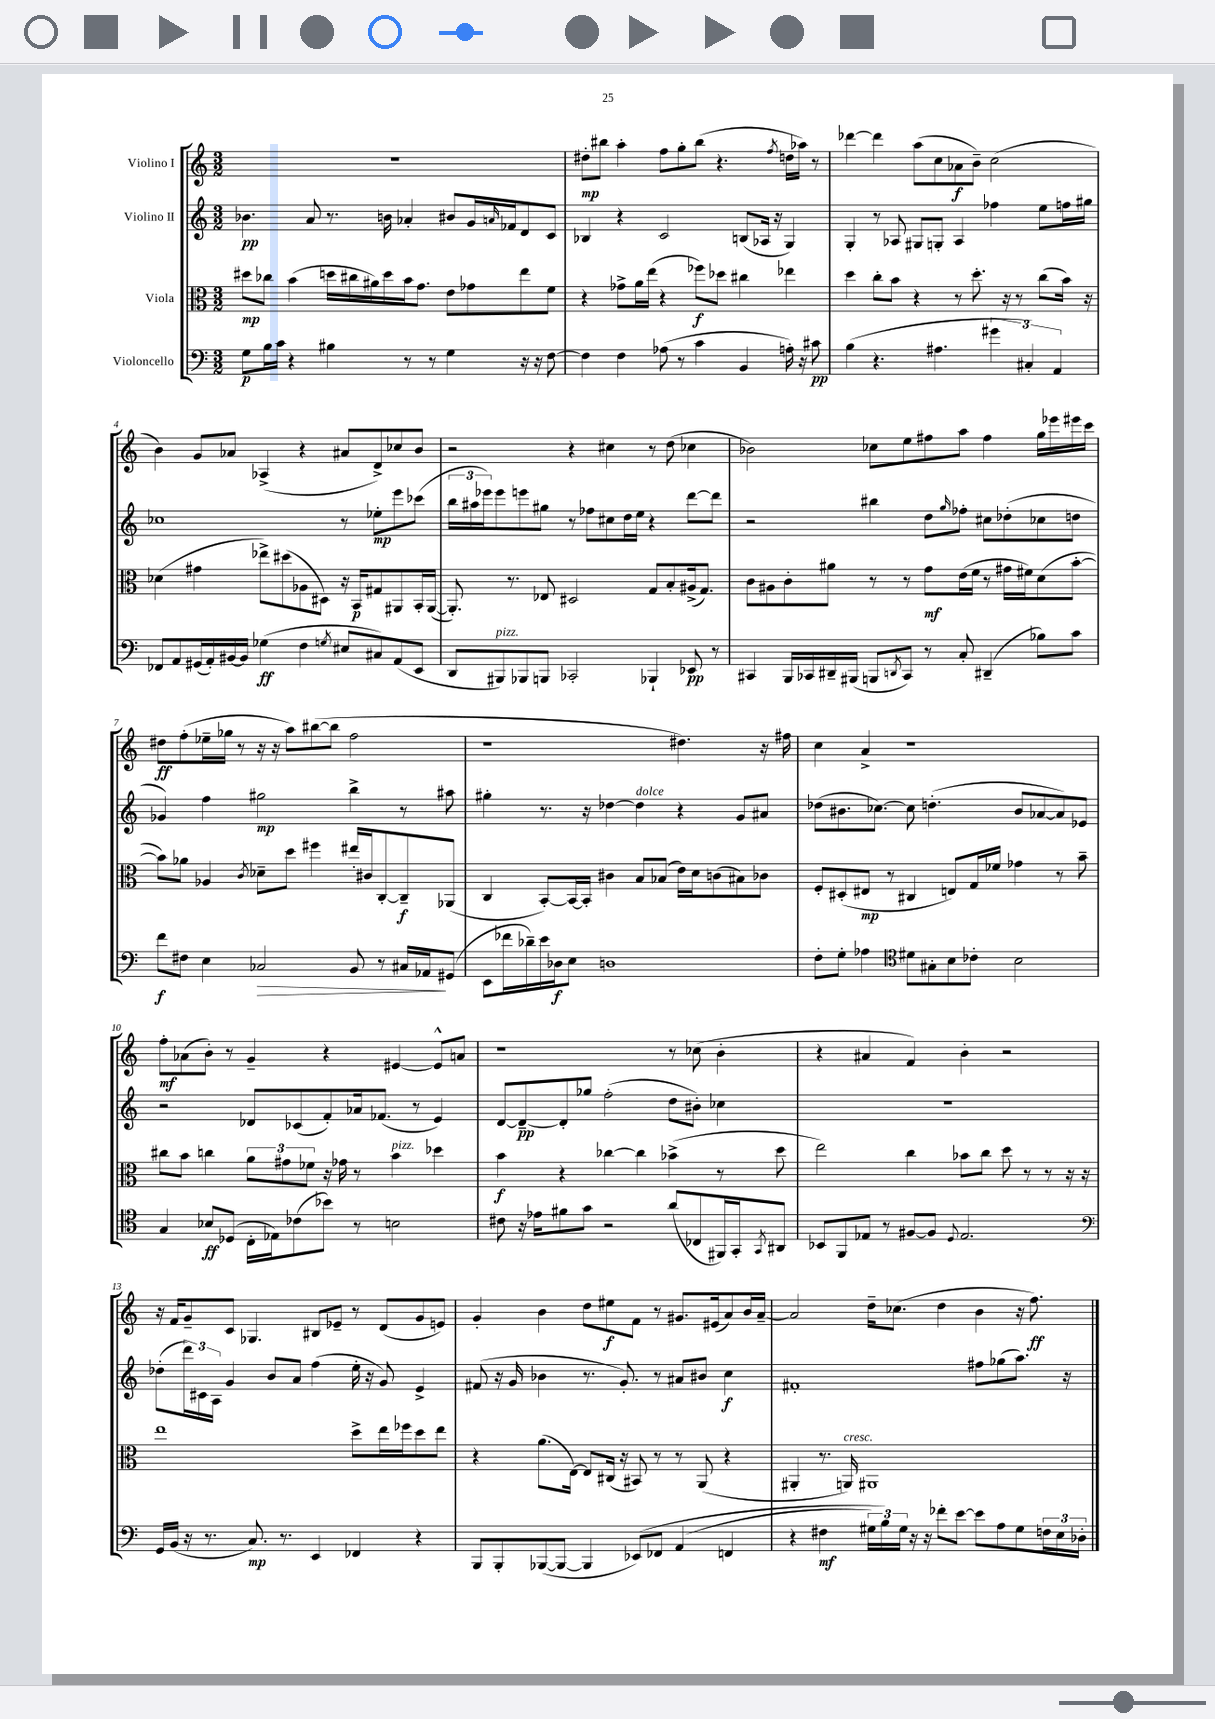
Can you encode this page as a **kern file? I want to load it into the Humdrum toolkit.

**kern	**kern	**kern	**kern
*staff4	*staff3	*staff2	*staff1
*clefF4	*clefC3	*clefG2	*clefG2
*k[]	*k[]	*k[]	*k[]
*M3/2	*M3/2	*M3/2	*M3/2
8G	8dd#	4.b-	1.r
16B	8cc-	.	.
16c	.	.	.
4r	(4b	.	.
.	.	8a	.
4B#	16dd	8.r	.
.	16cc#	.	.
.	16a#)	.	.
.	16dd	16b	.
8r	16b	4a-'	.
.	8.g	.	.
8r	.	.	.
4G	8e	8b#	.
.	8g-	16g	.
.	.	16qqa	.
.	.	16f-	.
16r	8ee	8d	.
16r	.	.	.
[8F	8f	8c	.
=	=	=	=
4F]	4r	4B-	8dd#'
.	.	.	8bb#
4F	8g-^	4r	4aa'
.	16a	.	.
.	(16ee	.	.
(8A-	4r	2c	8ff
8r	.	.	8gg'
4c	8ff-)	.	(8bb#
.	8dd-	.	4.r
4BB	4cc#	(8B	.
.	.	16A-	.
.	.	16r	.
.	.	.	8qff
16A')	4ee-	4G)	16dd
16r	.	.	16aa-)
8c#	.	.	8r
=	=	=	=
(4B	4dd	4G'	[4ddd-
4.r	8cc'	8r	4ddd-]
.	8b	8A-	.
.	4r	8G#	(8aa
4.A#	.	8G'	8cc
.	8r	4A-	8a-
.	8.dd'	.	8b~)
6g#	.	4ff-	(2cc
.	16r	.	.
.	8r	.	.
6C#')	.	.	.
.	(8cc	8ee	.
6AA	.	.	.
.	16b)	16ff	.
.	16r	16gg#	.
=	=	=	=
8FF-	(4d-	1cc-	4b)
8AA	.	.	.
(16GG#	4g#	.	8g
16AA')	.	.	.
[16BB#	.	.	8a-
16BB#]	.	.	.
(4G-	8ee-^)	.	(4A-^
.	(8dd#	.	.
4F	8A-	.	4r
.	8D#)	.	.
8qG	.	.	.
8E#	16r	8r	8a#
.	16BB	.	.
8C#)	8G#	8ee-'	8d^)
(8AA	8AA#	8eee	8cc-
8EE	16BB'	(8ccc-	8b
.	([16AA#	.	.
=	=	=	=
8DD	8.AA#'])	24bb	2r
.	.	24aa#	.
.	.	24eee-)	.
8BBB#)	.	8eee-	.
.	8.r	.	.
8BBB-	.	8eee	.
8BBB	8E-	8gg#	.
2CC-'	2D#	8r	4r
.	.	8ff-	.
.	.	8cc#	4cc#
.	.	16dd	.
.	.	16ee	.
4BBB-`	8G	4r	8r
.	8B'	.	(8dd
8EE-	(16A#^	[8ddd	4cc-
.	8.G)	.	.
8r	.	8ddd]	.
=	=	=	=
4CC#	8c	2r	2b-)
.	8A#	.	.
16BBB	8c'	.	.
16CC-	.	.	.
16DD#~	8a#	.	.
(16BBB#	.	.	.
8BBB	8r	4bb#	8cc-
8qDD	.	.	.
8CC-)	8r	.	8ee
8r	8g	8dd	8ff#
.	.	16qqgg	.
8C'	(16e	8ff-'	8aa
.	16f	.	.
(4DD#~	8r	8cc#	4ff#
.	16g#	(8dd-'	.
.	16f#)	.	.
8B-)	(8d	8cc-	16gg
.	.	.	16eee-
8c	[8b'	8dd	16eee#
.	.	.	16ccc
=	=	=	=
8f	8b])	4g-)	8dd#
8F#	8a-	.	(8ff'
4E	4A-	4ff	16ee-~
.	.	.	16gg-
.	.	.	8r
.	8qc	.	.
2C-	8d-~	2gg#	16r
.	.	.	16r
.	8dd	.	8aa)
.	4ff#	.	([8bb#
.	.	.	8bb#]
8BB	16ee#'	4bb^	2ff
.	16c#	.	.
8r	[8C'	.	.
16C#	8C~]	8r	.
16AA-	.	.	.
(8GG#	(8AA-	8aa#	.
=	=	=	=
8EE	4C	4gg#'	1r
16f-	.	.	.
16d-~)	.	.	.
16e	[8BB')	8.r	.
16D-	.	.	.
8E	16BB_	.	.
.	16BB']	16r	.
1D	4c#	[4dd-	.
.	8B	4dd-]	.
.	(8B-	.	.
.	16e)	4r	4.dd#)
.	16d	.	.
.	(8c	.	.
.	8B#)	8g	.
.	8c-	8a#	16r
.	.	.	16ff#
=	=	=	=
8F'	8F'	(8dd-	4cc
8G'	(8D#'	8.b#	.
4A-	8E#	.	4a^
.	.	[8.cc-)	.
.	8r	.	.
*clefC4	*	*	*
8d#	4C#	8cc-]	1r
8G#'	.	(4.dd'	.
8B	8E)	.	.
8c-'	16G	.	.
.	16f-	.	.
2B	4g-	8b#	.
.	.	[8a-	.
.	8r	8a-])	.
.	8b~	8e-	.
=	=	=	=
4G	8cc#	2r	8ff'
.	8b	.	(8a-
8B-	4cc	.	8b')
(8D-	.	.	8r
16C'	12a	8d-	4g~
16E-)	.	.	.
.	12g#	.	.
(8c-	.	(8c-	.
.	12f-	.	.
8b-)	16r	8f')	4r
.	16g-	.	.
8r	8r	16a-	.
.	.	(8.f-	.
2B	4b	.	[4e#
.	.	8r	.
.	4dd-	4e)	8e#^^]
.	.	.	8a
=	=	=	=
8c#	4b	[8d	1r
16r	.	8d~_	.
16e-	.	.	.
8f#	4r	8d']	.
8g	.	8gg-	.
2r	[4cc-	(2ff'	.
.	4cc-]	.	.
(8a	(4b-^	8dd	8r
8C-	.	8b#')	(8cc-
16FF#)	8r	4cc-	4b'
16GG'	.	.	.
8qGG	.	.	.
8AA#	8dd	.	.
=	=	=	=
8BB-	2ee)	1.r	4r
8FF	.	.	.
8E-	.	.	4a#
8r	.	.	.
[8F#	4cc	.	4f)
8F#]	.	.	.
8qqD	.	.	.
2.E-	8b-	.	4b'
.	8cc	.	.
.	8dd	.	2r
.	8r	.	.
.	8r	.	.
.	16r	.	.
.	16r	.	.
=	=	=	=
*clefF4	*	*	*
16GG	1ee	(8dd-'	16r
(16BB	.	.	16f
16r	.	24ddd)	8g~
.	.	24c#	.
8.r	.	.	.
.	.	24A	.
.	.	4g	8c
8.C)	.	.	4.G-
.	.	8b	.
8.r	.	.	.
.	.	8a	.
4EE	.	(4ff	8B#
.	.	.	8e-~
4FF-	8dd^	16ee'	8r
.	.	16r	.
.	16ee	8g)	(8d
.	16ff-	.	.
4r	8dd	4e^	8g
.	8ee	.	8e)
=	=	=	=
8BBB	4r	(8f#	4g'
8BBB'	.	16r	.
.	.	16g	.
([8BBB-	(8.a	4b-	4b
8BBB-_	.	.	.
.	[16E)	.	.
4BBB-]	8E]	8.r	8dd
.	(16C#	.	8ee#
.	16r	8.g')	.
&(8EE-)	8BB#)	.	8f
8FF-	8r	8r	8r
(4AA	8r	8a#	8.g#
.	(8AA	8b#	.
.	.	.	(16e#
4FF	4r	4cc	8a)
.	.	.	16b
.	.	.	[16a~
=	=	=	=
4r	4AA#'	1f#'	2a]
4F#	8.r	.	.
.	16AA)	.	.
24G#)	1AA#	.	16dd~
24B&)	.	.	.
.	.	.	(8.cc-
24G#	.	.	.
16r	.	.	.
16r	.	.	.
8f-'	.	.	4dd
[8e	.	.	.
8e]	.	8ff#	4b
8A	.	(8gg-	.
8G#	.	8.aa)	16r
.	.	.	8.ff)
24F	.	.	.
24E	.	.	.
.	.	16r	.
24D-'	.	.	.
==	==	==	==
*-	*-	*-	*-
